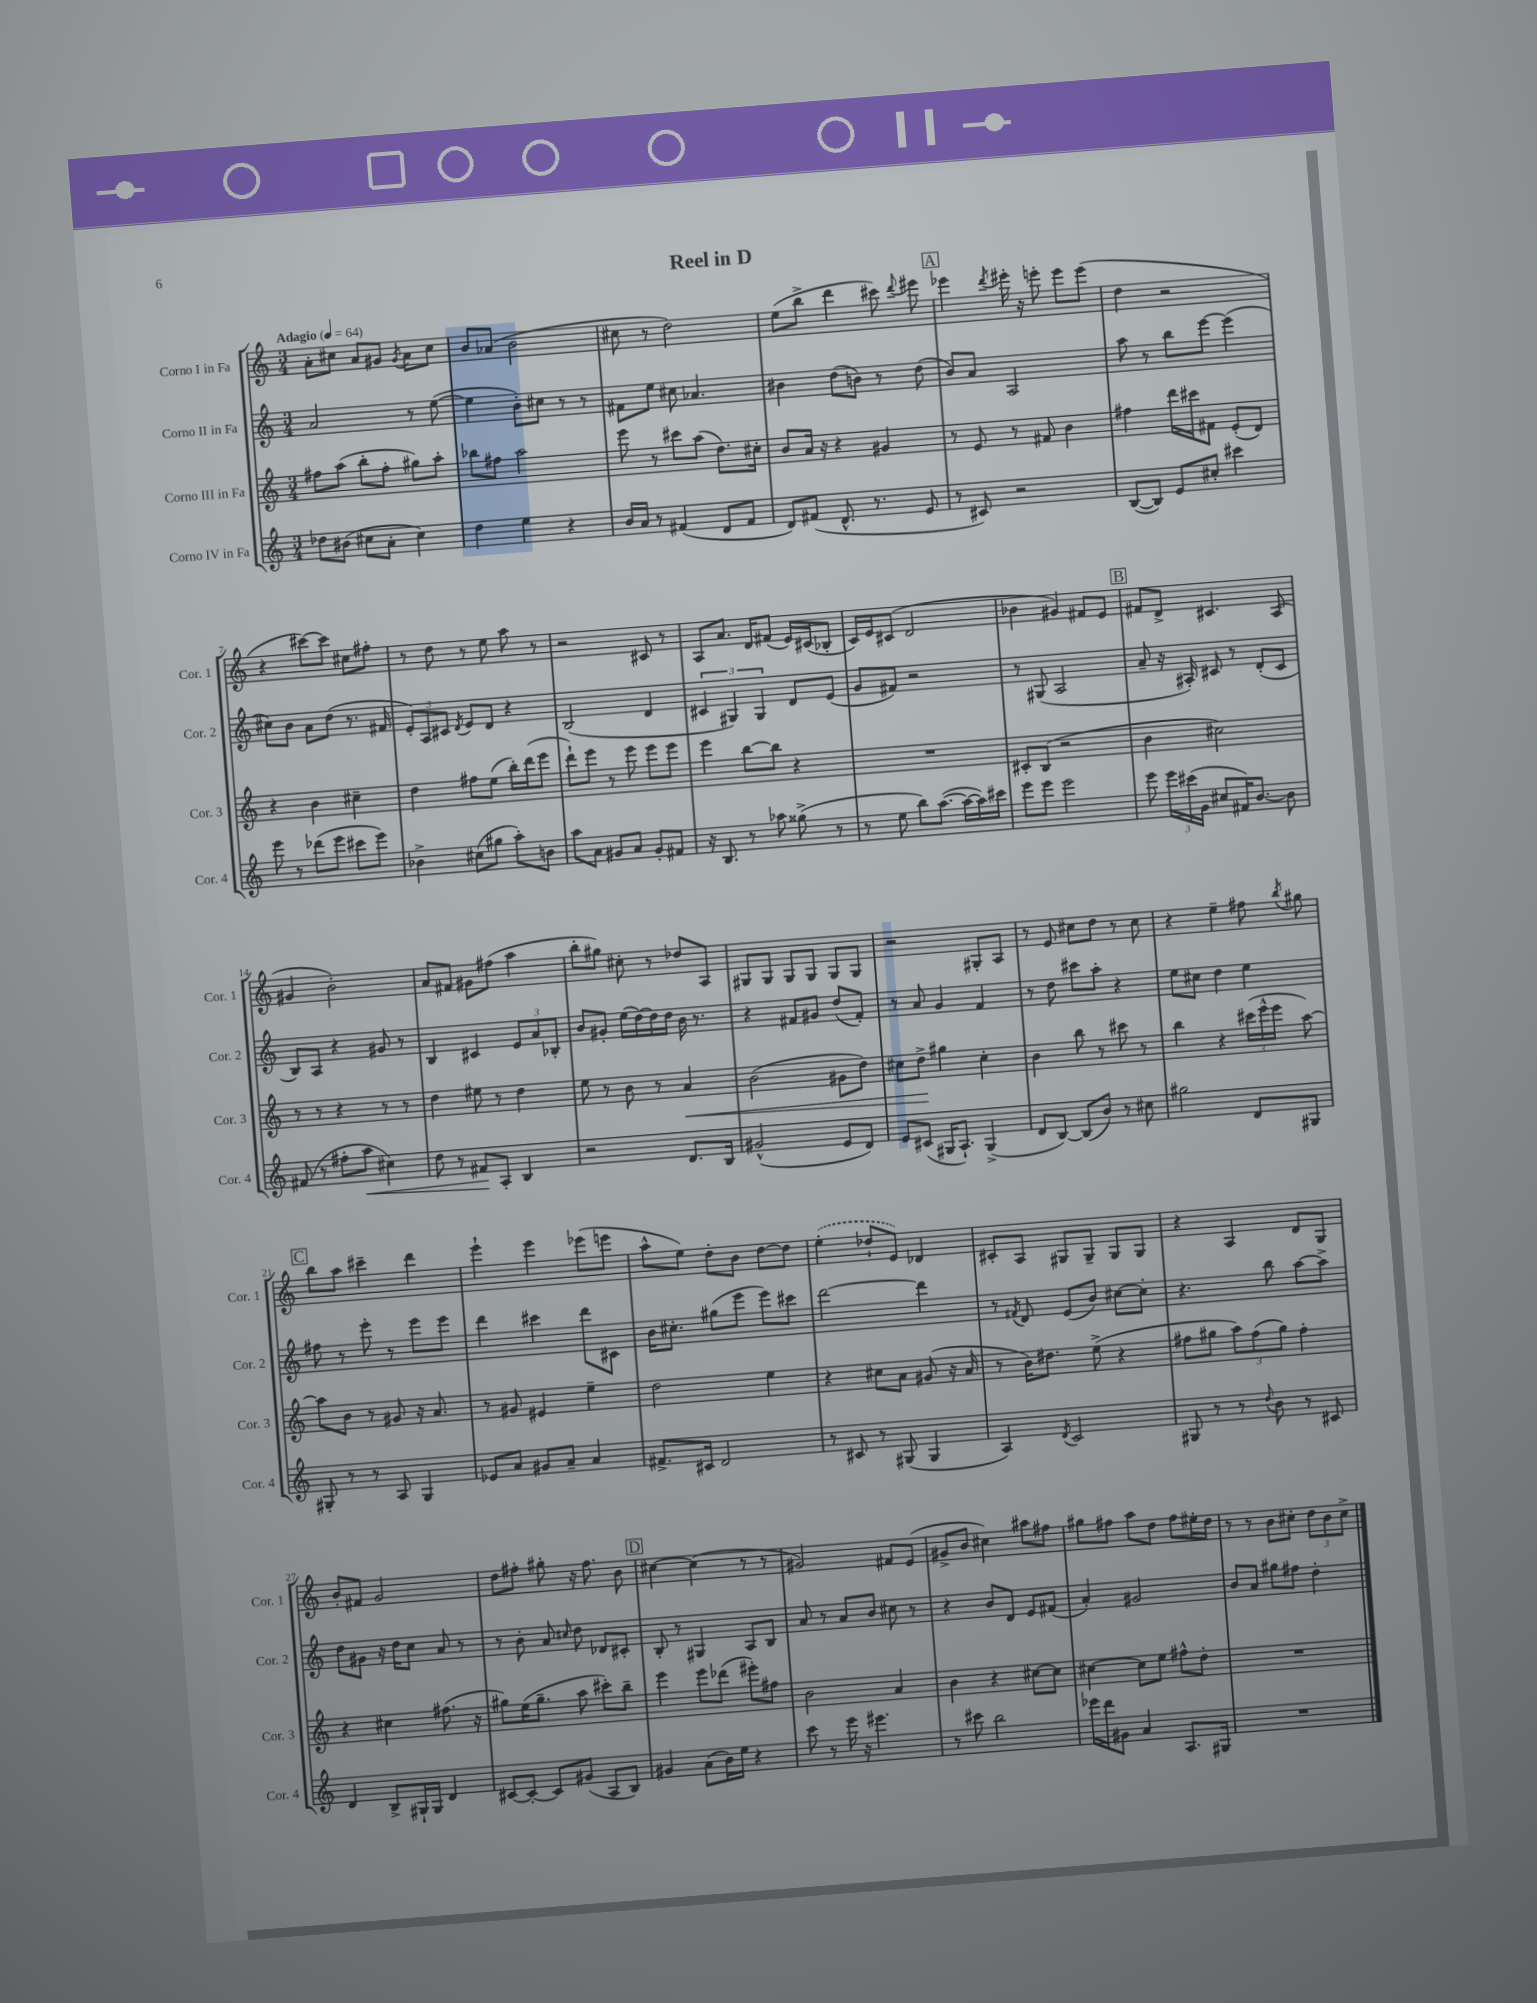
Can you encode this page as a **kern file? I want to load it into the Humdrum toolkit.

**kern	**dynam	**kern	**dynam	**kern	**kern
*part4	*part4	*part3	*part3	*part2	*part1
*staff4	*staff4	*staff3	*staff3	*staff2	*staff1
*I"Corno IV in Fa	*	*I"Corno III in Fa	*	*I"Corno II in Fa	*I"Corno I in Fa
*I'Cor. 4	*	*I'Cor. 3	*	*I'Cor. 2	*I'Cor. 1
*clefG2	*	*clefG2	*	*clefG2	*clefG2
*k[]	*	*k[]	*	*k[]	*k[]
*M3/4	*	*M3/4	*	*M3/4	*M3/4
*MM64	*	*MM64	*	*MM64	*MM64
=1	=1	=1	=1	=1	=1
!	!	!	!	!	!LO:TX:a:B:t=Adagio
8dd-X\L	.	8ff#X\L	.	2a/	8a'\L
(8b#X\J	.	(8aa\J	.	.	8cc#X\J
8cc#X\L	.	8bb'\L	.	.	8a/L
8a'\J	.	8ff#'\J	.	.	8g#X/J
.	.	.	.	.	8qg#/
4cc#\)	.	8gg#X\L)	.	8r	8a\L
.	.	8aa'\J	.	([8ee\	8cc#\J
=2	=2	=2	=2	=2	=2
4dd\	.	8bb-X\L	.	4ee\]	8b/L
.	.	8ff#X\J	.	.	(8a-X/J
4ee\	.	2aa\	.	8b'\L)	2b\
.	.	.	.	8cc#X\J	.
4r	.	.	.	8r	.
.	.	.	.	8r	.
=3	=3	=3	=3	=3	=3
16b/LL	.	8eee\	.	8f#X\L	8cc#X\
16a/JJ	.	.	.	.	.
8r	.	8r	.	8ee\J	8r
(4f#X/	.	8ccc#X\L	.	8cc#X\	2dd\)
.	.	(8aa\J	.	4.a-X/	.
8d/L	.	8.dd\L)	.	.	.
8f#/J	.	.	.	.	.
.	.	16cc#X'\Jk	.	.	.
=4	=4	=4	=4	=4	=4
8d/L)	.	8b/L	.	4b#X\	(8ee\L
(8f#X/J	.	16a/Jk	.	.	8bb^\J
.	.	16r	.	.	.
8.d^^/	.	4r	.	(8dd\L	4ddd\
.	.	.	.	8bn\J)	.
8.r	.	.	.	.	.
.	.	4g#X/	.	8r	8ccc#X\)
.	.	.	.	.	8qqddd/
8e/	.	.	.	(8dd\	8eee#X\
!!LO:REH:place=s1:t=A
=5	=5	=5	=5	=5	=5
8r	.	8r	.	8b/L)	4eee-X\
8c#X/)	.	8e/	.	8a/J	.
.	.	.	.	.	8qddd/
2r	.	8r	.	2A/	16eee#X'\
.	.	.	.	.	16r
.	.	8f#X/	.	.	8eeen'\
.	.	4b\	.	.	8eee\L
.	.	.	.	.	(8eee\J
=6	=6	=6	=6	=6	=6
([8B/L	.	4ff#X\	.	8aa\	4dd\
8B/J])	.	.	.	8r	.
8e/L	.	16ddd\LL	.	8bb\L	2r
.	.	16ccc#X\J	.	.	.
8cc#X'/J	.	8f#X\J	.	[8eee\J	.
4ccc#X\	.	(8e'/L	.	(4eee\]	.
.	.	8d/J)	.	.	.
!!LO:LB:g=z
=7	=7	=7	=7	=7	=7
8eee\	.	4r	.	8cc#X\L)	4r
8r	.	.	.	8b\J	.
(8ddd-X\L	.	4b\	.	8a\L	[8ccc#X\L)
8eee\J	.	.	.	(8dd\J	8ccc#\J]
8ccc#X\L	.	4cc#X~\	.	8.r	8cc#X\L
8eee\J)	.	.	.	.	8ff#X'\J
.	.	.	.	16f#X/	.
=8	=8	=8	=8	=8	=8
4b-X^\	.	4dd\	.	12e'/L)	8r
.	.	.	.	12A/	.
.	.	.	.	.	8dd\
.	.	.	.	12c#X/J	.
.	.	.	.	8qd/	.
(8cc#X\L	.	8ff#X\L	.	8e/L	8r
8gg#X\J	.	(8ee\J	.	8d/J	8ee\
8aa'\L)	.	16bb'\LL)	.	4r	8aa\
.	.	(16ddd\J	.	.	.
8bn\J	.	8eee\J	.	.	8r
=9	=9	=9	=9	=9	=9
8aa\L	.	8ddd`\L)	.	(2B/	2r
8a\J	.	8eee\J	.	.	.
8g#X/L	.	8r	.	.	.
8a/J	.	8eee\	.	.	.
8g#'/L	.	8eee\L	.	4d/	8c#X/
8f#X/J	.	8eee\J	.	.	8r
=10	=10	=10	=10	=10	=10
16r	.	4eee\	.	6c#X/	8A/L
8.B/	.	.	.	.	.
.	.	.	.	.	8.a/J
.	.	.	.	6G#X/)	.
8r	.	[8bb\L	.	.	.
.	.	.	.	.	16d/KL
.	.	.	.	6G#/	.
8aa-X\	.	8bb\J]	.	.	(8f#X/J
(8gg##X^\	.	4r	.	8d/L	16e/LL)
.	.	.	.	.	(16c#X/J
8r	.	.	.	(8e/J	8B-X'/J
=11	=11	=11	=11	=11	=11
8r	.	2.r	.	8g/L	16c/LL)
.	.	.	.	.	16e/J
8ee\	.	.	.	8f#X/J)	(8c#X/J
8bb\L)	.	.	.	2r	2d/
([8.aa\J	.	.	.	.	.
16aa\LL_	.	.	.	.	.
16aa\])	.	.	.	.	.
16ccc#X\JJ	.	.	.	.	.
=12	=12	=12	=12	=12	=12
8eee\L	.	8c#X'/L	.	8r	4b-X\
8eee\J	.	(8B/J	.	(8G#X/	.
2eee\	.	2r	.	2A/	4g#X/)
.	.	.	.	.	8f#X/L
.	.	.	.	.	8e/J
!!LO:REH:place=s1:t=B
=13	=13	=13	=13	=13	=13
8eee\	.	4b\	.	8a~/	8f#X/L
24eee\LL	.	.	.	16r	8d^/J
(24ccc#X\	.	.	.	.	.
.	.	.	.	16A#X'/)	.
24g\JJ	.	.	.	.	.
8cc#X/L	.	2cc#X\)	.	8c#X/	4.c#X/
16f#X/K)	.	.	.	8r	.
[8.b/J	.	.	.	.	.
.	.	.	.	(8d'/L	.
8b\]	.	.	.	8c#/J	(8A/
!!LO:LB:g=z
=14	=14	=14	=14	=14	=14
(8f#X/	.	8r	.	8B/L)	4g#X/
8r	.	8r	.	8A/J	.
8ff#X'\L	.	4r	.	4r	2b'\)
!	!LO:HP:b	!	!	!	!
8aa\J	<	.	.	.	.
4cc#X\)	.	8r	.	8g#X/	.
.	.	8r	.	8r	.
=15	=15	=15	=15	=15	=15
8dd\	.	4dd\	.	4B/	8a/L
8r	.	.	.	.	8f#X/J
8f#X/L	.	8ee#X\	.	4c#X/	8g#X\L
8A'/J	[	8r	.	.	(8ff#X\J
4B/	.	4dd\	.	12e/L	4aa\
.	.	.	.	12a/	.
.	.	.	.	12B-X'/J	.
=16	=16	=16	=16	=16	=16
2r	.	8ee\	.	8b/L	8bb'\L
.	.	8r	.	8g#X'/J	8gg#X\J)
.	.	8b\	.	(16ee\LL	8cc#X'\
.	.	.	.	[16dd\)	.
.	.	8r	.	16dd\]	8r
.	.	.	.	16dd\JJ	.
!	!	!	!LO:HP:b	!	!
8.d/L	.	4a/	<	16b\	8dd-X/L
.	.	.	.	8.r	.
.	.	.	.	.	8A/J
16B/Jk	.	.	.	.	.
=17	=17	=17	=17	=17	=17
(2g#X^^/	.	(2b\	.	4r	8G#X/L
.	.	.	.	.	8G#/J
.	.	.	.	8f#X/L	8G#/L
.	.	.	.	8g#X/J	8G#/J
8e/L	.	8g#X\L	.	(8dd/L	8G#/L
8d/J)	.	8dd\J)	.	8f#'/J)	8G#/J
=18	=18	=18	=18	=18	=18
8e/L	.	8cc#X\L	.	8r	2r
(8c#X/J	.	8dd^\J	.	8a/	.
16G#X/KL	.	4gg#X\	[	4g/	.
8.A`/J)	.	.	.	.	.
(4G#^/	.	4cc#'\	.	4f/	8G#X'/L
.	.	.	.	.	8A/J
=19	=19	=19	=19	=19	=19
8d/L	.	4b\	.	8r	8r
[8B/J)	.	.	.	8dd\	8e/
(8B/L]	.	8bb\	.	8ccc#X\L	8cc#X\L
8b/J)	.	8r	.	8aa'\J	8dd\J
8r	.	8ccc#X\	.	4r	8r
8cc#X\	.	8r	.	.	8cc#\
=20	=20	=20	=20	=20	=20
2gg#X\	.	4bb\	.	8ee\L	4r
.	.	.	.	8cc#X\J	.
.	.	4r	.	4dd\	4ee~\
8d/L	.	(24ccc#X\LL	.	4ee\	8ff#X\
.	.	24eee^^\	.	.	.
.	.	24eee\JJ	.	.	.
.	.	.	.	.	8qbb/
8G#X/J	.	[8aa\)	.	.	8gg#X\
!!LO:LB:g=z
!!LO:REH:place=s1:t=C
=21	=21	=21	=21	=21	=21
8G#X'/	.	8aa\L]	.	8ff#X\	8bb\L
8r	.	8b\J	.	8r	8aa\J
8r	.	8r	.	8eee'\	4ccc#X~\
8A/	.	8g#X/	.	8r	.
4G#/	.	16r	.	8eee\L	4ddd\
.	.	8.a/	.	.	.
.	.	.	.	8eee\J	.
=22	=22	=22	=22	=22	=22
8e-X/L	.	8r	.	4ddd\	4eee`\
8a/J	.	8g#X/	.	.	.
8g#X/L	.	4e#X/	.	4ccc#X\	4eee\
8a~/J	.	.	.	.	.
4a/	.	4ee~\	.	8ddd\L	(8eee-X\L
.	.	.	.	8c#X\J	8eeen\J
=23	=23	=23	=23	=23	=23
8.f#X^/L	.	2dd\	.	16b\KL	8aa^^\L
.	.	.	.	8.cc#X'\J	.
.	.	.	.	.	8ee\J)
16c#X/Jk	.	.	.	.	.
2d/	.	.	.	(8gg#X\L	8dd'\L
.	.	.	.	8eee\J	8b\J
.	.	4ee\	.	8eee\L)	[8dd\L
.	.	.	.	8ccc#X\J	8dd\J]
=24	=24	=24	=24	=24	=24
8r	.	4r	.	[2ddd\	(4ee'\
8c#X/	.	.	.	.	.
8r	.	8cc#X\L	.	.	8dd-X`/L
(8G#X/	.	8a\J	.	.	8e/J)
4G#/	.	(8g#X/	.	4ddd\]	4d-X/
.	.	16r	.	.	.
.	.	16a/	.	.	.
=25	=25	=25	=25	=25	=25
4A/)	.	8r	.	8r	8c#X'/L
.	.	.	.	8qf#X/	.
.	.	16b\KL)	.	8d/	8A/J
.	.	8.dd#X\J	.	.	.
8qd/	.	.	.	.	.
2c/	.	.	.	(8e/L	8G#X/L
.	.	(8ee^\	.	8b/J)	8G#~/J
.	.	4r	.	[8cc#X\L	8G#/L
.	.	.	.	8cc#'\J]	8G#/J
=26	=26	=26	=26	=26	=26
8G#X/	.	8ff#X\L	.	4.r	4r
8r	.	8gg#X\J	.	.	.
8r	.	12aa\L)	.	.	4A/
.	.	(12ff#\	.	.	.
8qqdd/	.	.	.	.	.
8b\	.	.	.	8bb\	.
.	.	12gg#\J)	.	.	.
8r	.	4ff#'\	.	[8aa\L	8d/L
8c#X/	.	.	.	8aa^\J]	8G/J
!!LO:LB:g=z
=27	=27	=27	=27	=27	=27
4d/	.	4r	.	8dd\L	8b'/L
.	.	.	.	8g#X\J	8f#X/J
8B^/L	.	4cc#X\	.	16r	2g/
.	.	.	.	16dd\KL	.
16G#X`/L	.	.	.	8cc\J	.
16G#/JJ	.	.	.	.	.
4d/	.	(8.ff#X\	.	8a/	.
.	.	.	.	8r	.
.	.	16r	.	.	.
=28	=28	=28	=28	=28	=28
[8c#X/L	.	8gg#X\L)	.	8r	8dd\L
8c#'/J_	.	(16ee\K	.	8b'\	8ff#X'\J
.	.	8.gg#~\J	.	.	.
8c#/L]	.	.	.	8a/	8gg#X'\
.	.	.	.	16qqcc#X/	.
(8g#X/J	.	8aa\	.	8dd\	16r
.	.	.	.	.	8.ff#\
8A/L	.	8ccc#X'\L)	.	8d-X/L	.
8B/J)	.	8bb~\J	.	8c#X'/J	8b\
!!LO:REH:place=s1:t=D
=29	=29	=29	=29	=29	=29
4g#X/	.	4eee\	.	8B'/	[4cc#X\
.	.	.	.	8r	.
(8a\L	.	8eee\L	.	4G#X/	(4cc#\]
16b\L)	.	(8ddd-X\J	.	.	.
16ee\JJ	.	.	.	.	.
4r	.	8eee#X'\L)	.	8A/L	8r
.	.	8ff#X\J	.	8B/J	8r
=30	=30	=30	=30	=30	=30
8ccc\	.	2b\	.	8a/	2g#X/)
8r	.	.	.	8r	.
16eee\	.	.	.	8a/L	.
16r	.	.	.	.	.
4.eee#X\	.	.	.	8b/J	.
.	.	4a/	.	8cc#X\	8f#X/L
.	.	.	.	8r	(8e/J
=31	=31	=31	=31	=31	=31
8r	.	4b\	.	4r	8g#X^/L
8ccc#X\	.	.	.	.	8b/J
2bb\	.	4r	.	8b/L	4cc#X\)
.	.	.	.	8d/J	.
.	.	[8cc#X\L	.	8e/L	8aa#X\L
.	.	8cc#\J]	.	(8f#X/J	8ff#X\J
=32	=32	=32	=32	=32	=32
16eee-X\LL	.	[4cc#X\	.	4a'/)	8gg#X\L
16ddd\J	.	.	.	.	.
8g#X\J	.	.	.	.	8ff#X\J
4a/	.	8cc#\L]	.	2g#X/	8aa\L
.	.	8ee\J	.	.	8dd\J
8.A/L	.	8ff#X^^\L	.	.	8ff#\L
.	.	8dd'\J	.	.	16ee#X'\L
16G#X/Jk	.	.	.	.	16dd\JJ
=33	=33	=33	=33	=33	=33
2.r	.	2.r	.	8b/L	8r
.	.	.	.	8a/J	8r
.	.	.	.	8gg#X\L	8b\L
.	.	.	.	8ff#X\J	8cc#X'\J
.	.	.	.	4dd'\	12dd\L
.	.	.	.	.	12b\
.	.	.	.	.	12cc#^\J
==	==	==	==	==	==
*-	*-	*-	*-	*-	*-
